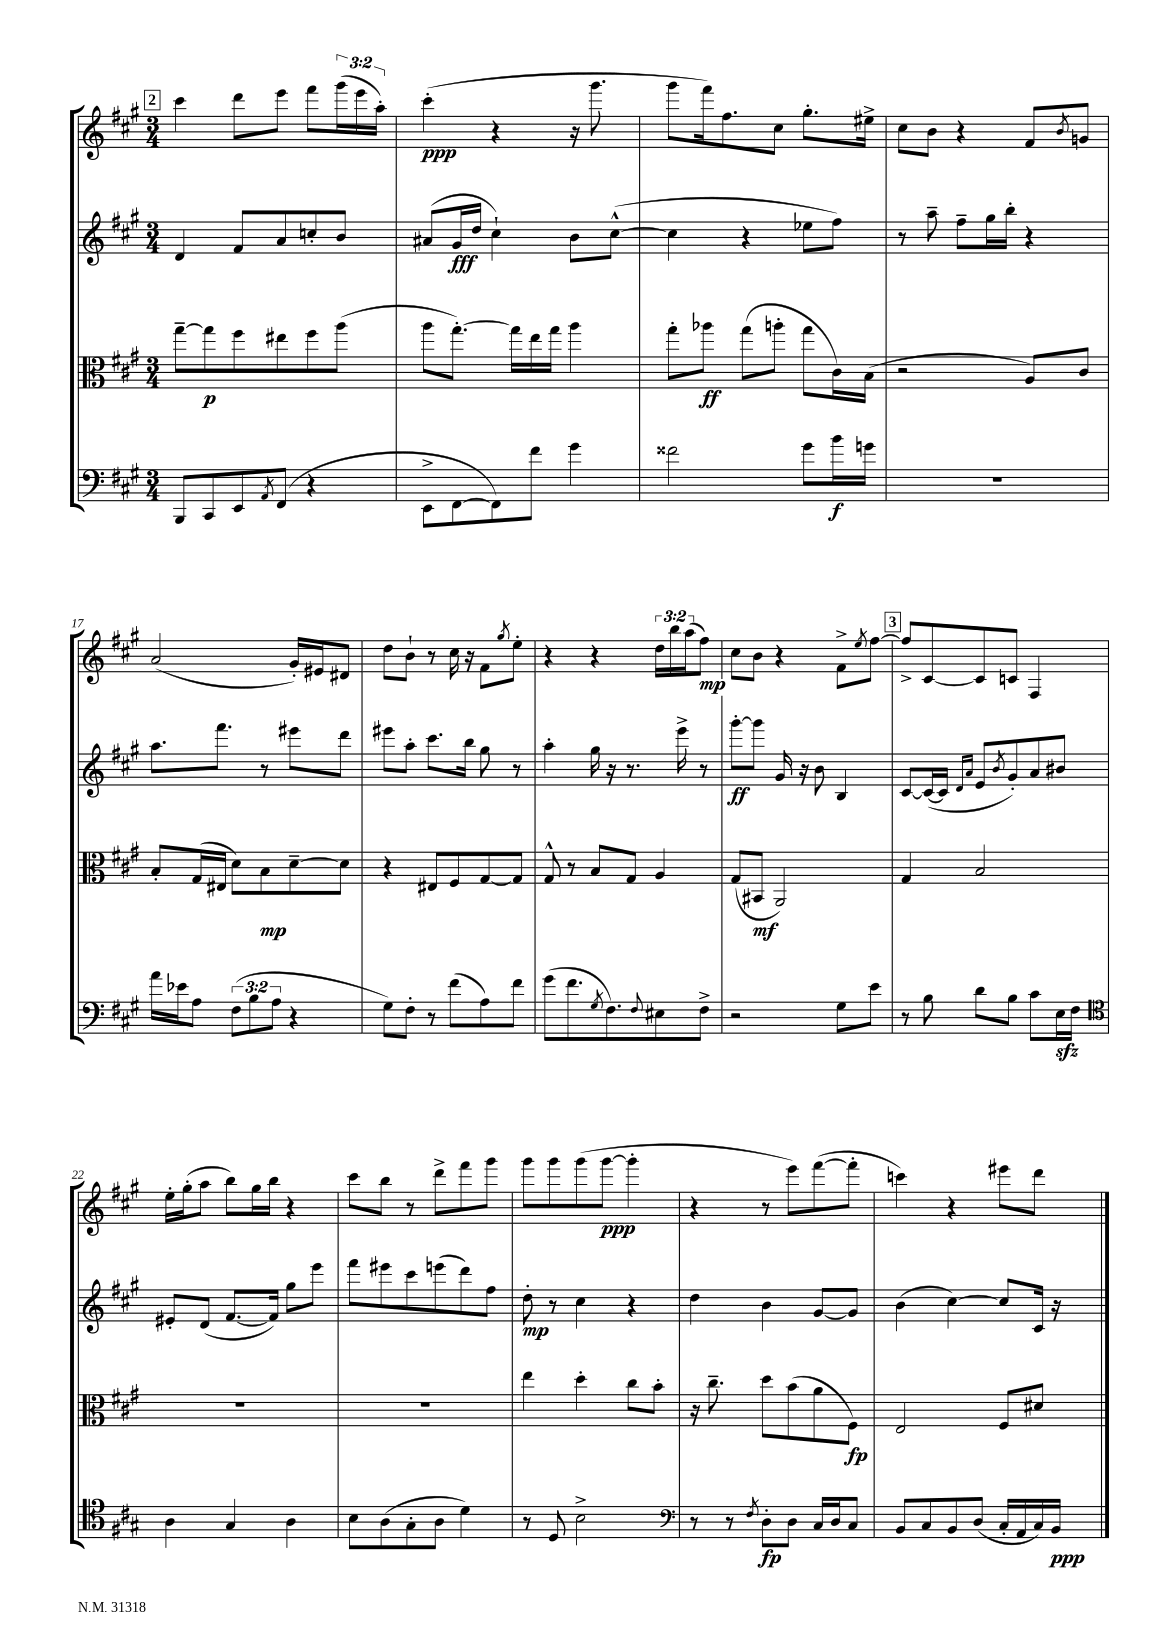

**kern	**kern	**kern	**kern
*staff4	*staff3	*staff2	*staff1
*clefF4	*clefC3	*clefG2	*clefG2
*k[f#c#g#]	*k[f#c#g#]	*k[f#c#g#]	*k[f#c#g#]
*M3/4	*M3/4	*M3/4	*M3/4
8BBB/L	[8gg#~\L	4d/	4ccc#\
8CC#/	8gg#\]	.	.
8EE/	8ff#\	8f#/L	8ddd\L
8qAA/	.	.	.
(8FF#/J	8ee#\	8a/	8eee\J
4r	8ff#\	8cc'/	8fff#\L
.	(8aa\J	8b/J	(24ggg#\L
.	.	.	24eee\
.	.	.	24aa'\JJ)
=	=	=	=
8EE^\L	8aa\L	(8a#/L	(4ccc#'\
[8FF#\	[8.gg#'\J)	16g#/L	.
.	.	16dd/JJ	.
8FF#\])	.	4cc#`\)	4r
.	16gg#\]LL	.	.
8f#\J	16ee\	.	.
.	16gg#\JJ	.	.
4g#\	4aa\	8b\L	16r
.	.	.	8.ggg#\
.	.	([8cc#^^\J	.
=	=	=	=
2f##\	8gg#'\L	4cc#\]	8ggg#\L
.	8aa-\J	.	16fff#\k)
.	.	.	8.ff#\
.	(8gg#\L	4r	.
.	8aa'\J	.	8cc#\J
8g#\L	8gg#\L	8ee-\L	8.gg#'\L
16b\L	16c#\L)	8ff#\J)	.
16g\JJ	(16B\JJ	.	16ee#^\Jk
=	=	=	=
2.r	2r	8r	8cc#\L
.	.	8aa~\	8b\J
.	.	8ff#~\L	4r
.	.	16gg#\L	.
.	.	16bb'\JJ	.
.	8A/L)	4r	8f#/L
.	.	.	8qb/
.	8c#/J	.	8g/J
=	=	=	=
16a\LL	8B'/L	8.aa\L	(2a/
16e-\J	.	.	.
8A\J	(16G#/L	.	.
.	16E#/JJ	8.fff#\J	.
(12F#\L	8d\L)	.	.
12B\	.	.	.
.	8B\	8r	.
12A\J	.	.	.
4r	[8d~\	8eee#\L	16g#'/LL)
.	.	.	16e#/J
.	8d\]J	8ddd\J	8d#/J
=	=	=	=
8G#\L)	4r	8eee#\L	8dd\L
8F#'\J	.	8aa'\J	8b`\J
8r	8E#/L	8.ccc#\L	8r
(8f#\L	8F#/	.	16cc#\
.	.	16bb\Jk	16r
8A\)	[8G#/	8gg#\	8f#\L
.	.	.	8qgg#/
8f#\J	8G#/]J	8r	8ee'\J
=	=	=	=
(8g#\L	8G#^^/	4aa'\	4r
8.f#\	8r	.	.
.	8B/L	16gg#\	4r
8qG#/	.	.	.
8.F#\)	.	16r	.
.	8G#/J	8.r	.
8qqF#/	.	.	.
8E#\	4A/	.	24dd\LL
.	.	.	24bb\
.	.	16eee^\	.
.	.	.	(24aa\J
8F#^\J	.	8r	8ff#\J)
=	=	=	=
2r	(8G#/L	[8ggg#'\L	8cc#\L
.	8BB#/J	8ggg#\]J	8b\J
.	2AA/)	16g#/	4r
.	.	16r	.
.	.	8b\	.
8G#\L	.	4B/	8f#^\L
.	.	.	8qee/
8e\J	.	.	[8ff#\J
=	=	=	=
8r	4G#/	[8c#/L	8ff#^/]L
8B\	.	(16c#/_L	[8c#/
.	.	16c#/]JJ	.
.	.	16qqd/LL	.
.	.	16qqa/JJ	.
8d\L	2B/	8e/L	8c#/]
.	.	8qb/	.
8B\J	.	8g#'/)	8c/J
8c#\L	.	8a/	4F#/
16E\L	.	8b#/J	.
16F#\JJ	.	.	.
=	=	=	=
*clefC4	*	*	*
4A\	2.r	8e#'/L	16ee'\LL
.	.	.	(16gg#'\J
.	.	(8d/J	8aa\J
4G#/	.	[8.f#/L	8bb\L)
.	.	.	16gg#\L
.	.	16f#/]Jk)	16bb\JJ
4A\	.	8gg#\L	4r
.	.	8eee\J	.
=	=	=	=
8B\L	2.r	8fff#\L	8ccc#\L
(8A\	.	8eee#\	8bb\J
8G#'\	.	8ccc#\	8r
8A\J	.	(8eee\	8ddd^\L
4d\)	.	8ddd\)	8fff#\
.	.	8ff#\J	8ggg#\J
=	=	=	=
8r	4ee\	8dd'\	8ggg#\L
8D/	.	8r	8ggg#\
2B^\	4dd'\	4cc#\	(8ggg#\
.	.	.	[8ggg#\J
.	8cc#\L	4r	4ggg#'\]
.	8b'\J	.	.
=	=	=	=
*clefF4	*	*	*
8r	16r	4dd\	4r
.	8.cc#~\	.	.
8r	.	.	.
8qF#/	.	.	.
8D'\L	8dd\L	4b\	8r
8D\J	(8b\	.	8eee\L)
16C#/LL	8a\	[8g#/L	([8fff#\
16D/J	.	.	.
8C#/J	8F#\J)	8g#/]J	8fff#'\]J
=	=	=	=
8BB/L	2E/	(4b\	4ccc\)
8C#/	.	.	.
8BB/	.	[4cc#\)	4r
(8D/J	.	.	.
16C#'/LL	8F#/L	8cc#/]L	8eee#\L
16AA/	.	.	.
16C#/)	8d#/J	16c#/Jk	8ddd\J
16BB/JJ	.	16r	.
==	==	==	==
*-	*-	*-	*-
